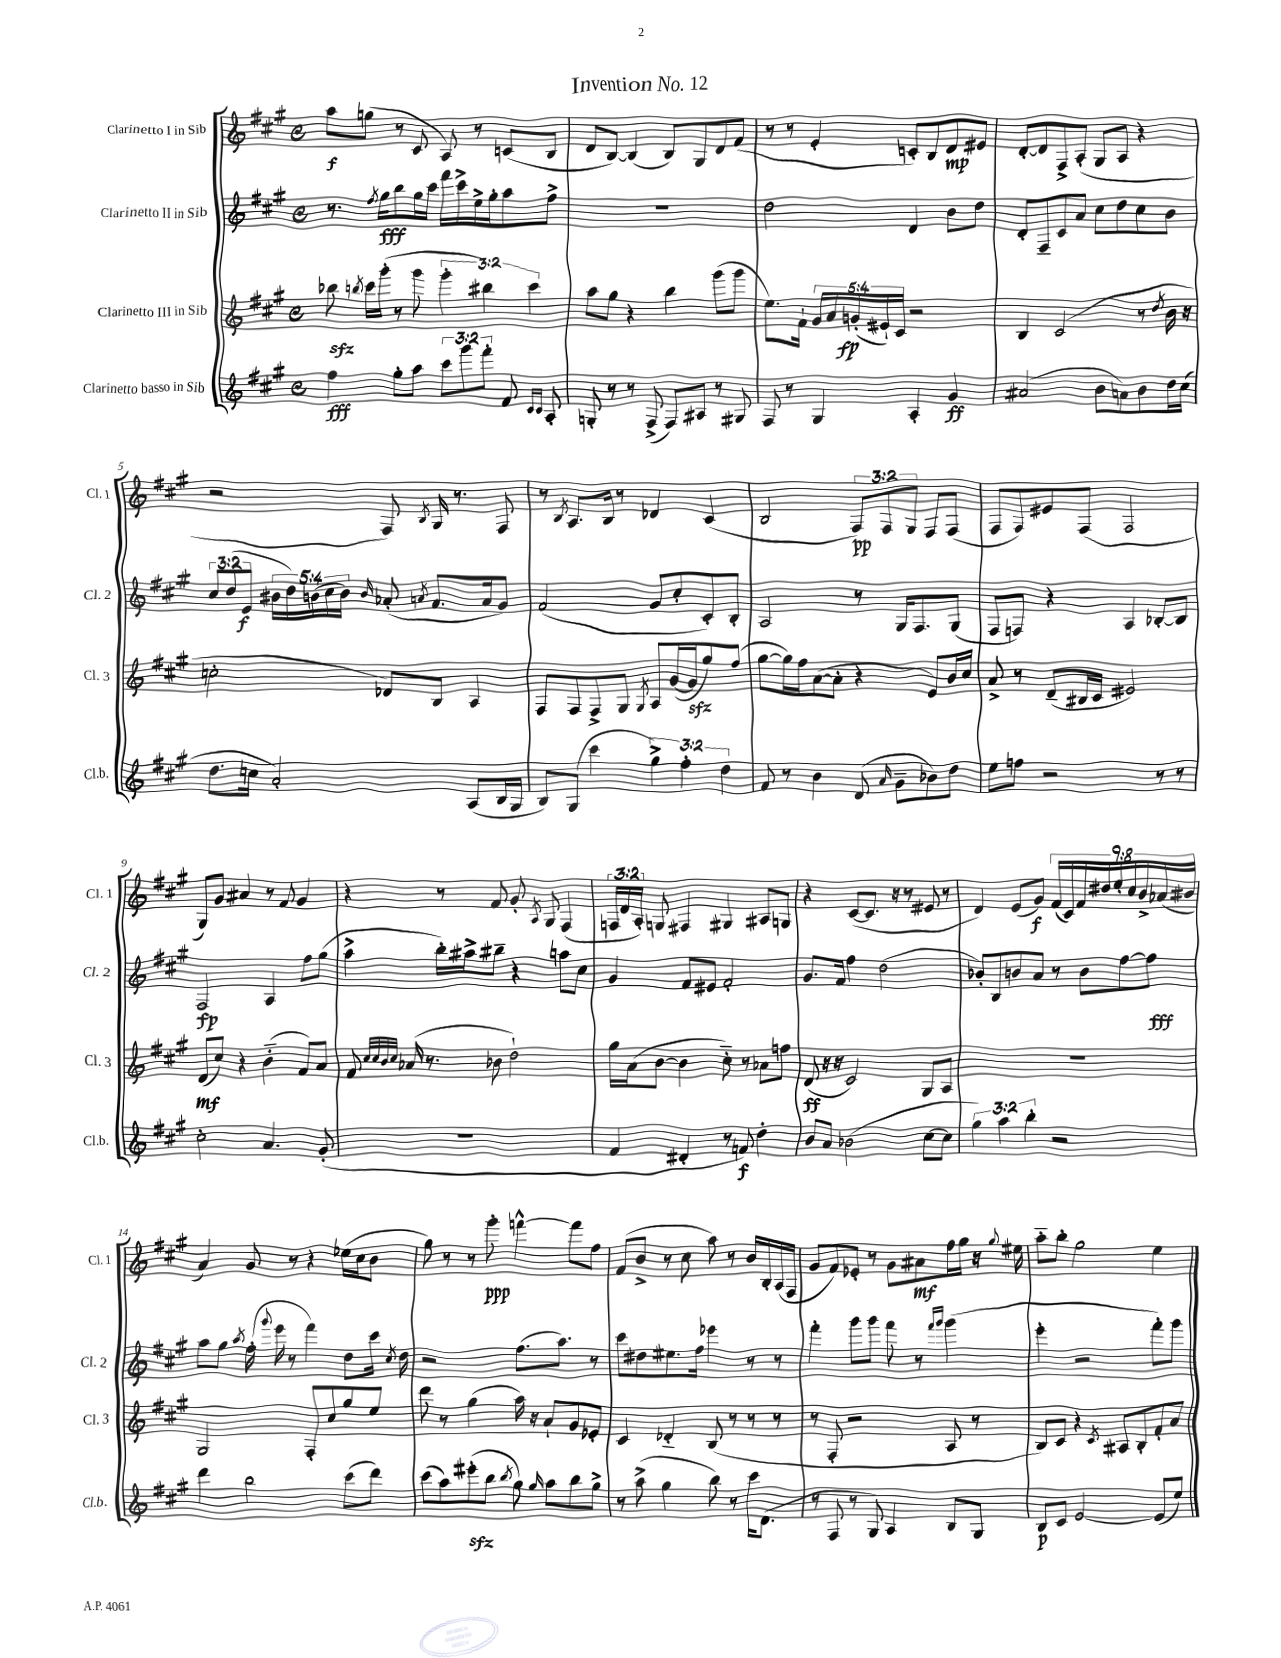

**kern	**kern	**kern	**kern
*staff4	*staff3	*staff2	*staff1
*clefG2	*clefG2	*clefG2	*clefG2
*k[f#c#g#]	*k[f#c#g#]	*k[f#c#g#]	*k[f#c#g#]
*M4/4	*M4/4	*M4/4	*M4/4
*met(c)	*met(c)	*met(c)	*met(c)
4ff#	8bb-	8.r	8aa
.	8qbb	.	.
.	16ccc#	.	(8gg
.	.	8qff#	.
.	(16ggg#'	16gg#	.
8gg#'	8r	8bb	8r
8aa	8ggg#	16gg#	8c#
.	.	16ccc#	.
12ccc#	6ggg#'	16fff#	8A)
.	.	16ccc#^	.
12ggg#	.	.	.
.	.	16ee^	8r
12fff#'	6bb#)	.	.
.	.	16gg#'	.
8f#	.	8aa	(8c
.	6ccc#	.	.
16qqc#	.	.	.
16qqc#	.	.	.
8A'	.	8ff#^	8B
=	=	=	=
8G'	8aa	1r	8d
8r	8gg#	.	[8B)
8r	4r	.	(4B]
(8F#^	.	.	.
8F#)	4bb	.	8B)
8A#	.	.	8G#
8r	(8ggg#	.	8d
8G#	8ggg#	.	(8f#
=	=	=	=
8F#	8.ee)	2dd	8r
8r	.	.	8r
.	16f#`	.	.
4G#	20g#	.	4e'
.	20a	.	.
.	(20g'	.	.
.	20e#`)	.	.
.	20c#	.	.
4A'	2r	4d	8c')
.	.	.	8B
4g#	.	8b	8d
.	.	8dd	8e#
=	=	=	=
(2a#	4B	8d'	[8d'
.	.	8F#~	8d]
.	(2c#	8c#	8F#^
.	.	8a	(8A'
8b	.	8cc#	8G#
8a)	.	8dd	8A
8b	8r	8cc#	4r
.	8qdd	.	.
16dd	16b	8b	.
(16cc#	16r	.	.
=	=	=	=
8.dd	2cc'	12cc#	2r
.	.	(12dd	.
.	.	12e	.
16cc	.	.	.
2a')	.	20b#	.
.	.	20dd)	.
.	.	(20b	.
.	.	20cc#	.
.	.	20b)	.
.	.	16qqb	.
.	8d-)	(8a-'	8F#)
.	.	8qa	8qB
.	8B	8.f#	16G#
.	.	.	8.r
(8A	4A	.	.
.	.	16a	.
16B	.	8g#)	8F#
16G#	.	.	.
=	=	=	=
8B)	8F#	(2f#	8r
.	.	.	8qB
(8G#	8F#	.	8.A
4ccc#	8F#^	.	.
.	.	.	16B
.	8G#	.	8r
.	8qG#	.	.
6gg#^)	8A	8g#	4d-
.	([16g#	8cc#'	.
6ff#'	.	.	.
.	16g#]	.	.
.	8gg#)	8c#')	(4c#
6dd	.	.	.
.	(8ff#	8B'	.
=	=	=	=
8f#	[8gg#	2A	2B
8r	16gg#])	.	.
.	16ff#	.	.
4b	([8a	.	.
.	8a']	.	.
(8d	4r	8r	12F#)
.	.	.	12F#
16qqa	.	.	.
8g#~	.	16G#	.
.	.	.	12G#
.	.	8.F#	.
8b-)	8e)	.	8F#
8dd	16b	(8G#	(8F#
.	16cc#	.	.
=	=	=	=
8ee	8a^	8F#	8F#
8ff	8r	8F)	8F#)
2r	(8d~	4r	8e#
.	16B#	.	(8F#
.	16c#	.	.
.	2e#)	4A	2F#
8r	.	[8B-'	.
8r	.	8B-]	.
=	=	=	=
2cc#'	(8d	2F#	8G#)
.	8cc#)	.	8g#
.	4r	.	4a#
4.a	(4b'~	4A	8r
.	.	.	8f#
.	8f#)	8ff#	4g#
(8g#'	8a	(8gg#	.
=	=	=	=
1r	8f#	4aa^	4r
.	32qqcc#	.	.
.	32qqcc#	.	.
.	32qqb	.	.
.	32qqcc#	.	.
.	(16a-	.	.
.	8.r	.	.
.	.	16bb')	8r
.	.	16aa#^	.
.	8b-	8bb#~	8f#
.	2dd`)	4r	8g#'
.	.	.	8qA
.	.	.	8G#
.	.	8aa	(4F#
.	.	8cc#	.
=	=	=	=
4f#	16gg#	4g#	24F
.	.	.	24d
.	(16a	.	.
.	.	.	24A')
.	[8b	.	8G
4d#'	4b]	8f#	4F#
.	.	8e#	.
8r	8cc#'~)	2f#'	4G#
8f)	8r	.	.
4dd'	8a-	.	8A#
.	8ff	.	8G
=	=	=	=
8b	(8d	8.g#	4r
8a	16r	.	.
.	16r	16f#	.
(2b-	2c#)	4ff#	([8c#
.	.	.	8.c#]
.	.	(2dd	.
.	.	.	16r
.	.	.	8r
[8cc#	8G#	.	8e#
8cc#]	8A	.	8r
=	=	=	=
6gg#)	1r	8b-')	4d)
.	.	8B	.
6aa	.	.	.
.	.	8b	(8e
6bb'	.	.	.
.	.	8a	8g#)
2r	.	8r	(18f#
.	.	.	18c#)
.	.	.	18f#
.	.	8b	.
.	.	.	18dd#
.	.	.	18ee'
.	.	[8ff#	.
.	.	.	18cc#
.	.	.	18b^
.	.	8ff#]	.
.	.	.	(18a-
.	.	.	18b#
=	=	=	=
4ddd	2G#	8aa	4a)
.	.	8gg#	.
.	.	8qaa	.
2bb	.	(16ff#'	8g#
.	.	8qqggg#	.
.	.	16eee	.
.	.	8r	8r
.	8F#'	4fff#)	4r
.	8cc#	.	.
(8ccc#	8gg#	8dd	(16ee-
.	.	.	16cc#
8ddd)	8ee	16ccc#	8b
.	.	8qcc#	.
.	.	16dd	.
=	=	=	=
(8ccc#	8ddd	2r	8gg#)
8aa)	8r	.	8r
(8eee#'	(4gg#	.	8r
8bb	.	.	8ggg#'
8qbb	.	.	.
8gg#)	16aa)	(8.ff#	[4fff^^
.	16r	.	.
16qqgg#	.	.	.
8aa	8a`	.	.
.	.	8.aa)	.
8bb	8g#	.	8fff]
8gg#^	8e-'	8r	8ff#
=	=	=	=
8r	4c#	8ccc#	(8f#
(8aa^	.	8dd#	8b^
4gg#	4d-'~	8.ee#	8r
.	.	.	8cc#
.	.	16ff#	.
8bb)	(8B	4eee-	8aa)
8r	8r	.	8r
16ccc#	8r	8r	16b
(8.d	.	.	16B'
.	8r	8r	(16A
.	.	.	16F#
=	=	=	=
8r	8r	4fff#'	8g#
8F#	8F#'	.	8f#)
8r	2r	8ggg#	8e-'
8G#)	.	8ggg#	8r
4A	.	8fff#	8g#
.	.	8r	8a#
.	.	16qqfff#	.
.	.	16qqggg#	.
8B	8A	(4ggg#	16ff#
.	.	.	16gg#
8G#	8r	.	16r
.	.	.	8qqgg#
.	.	.	16ee#
=	=	=	=
8B	8B)	4eee'	8aa'~
8c#	8c#	.	8bb'
[2e	4r	2r	2gg#
.	8qc#	.	.
.	8A#	.	.
.	8B'	.	.
(8e]	8f#'	8fff#')	4ee
8ee)	8a	8ggg#	.
==	==	==	==
*-	*-	*-	*-
